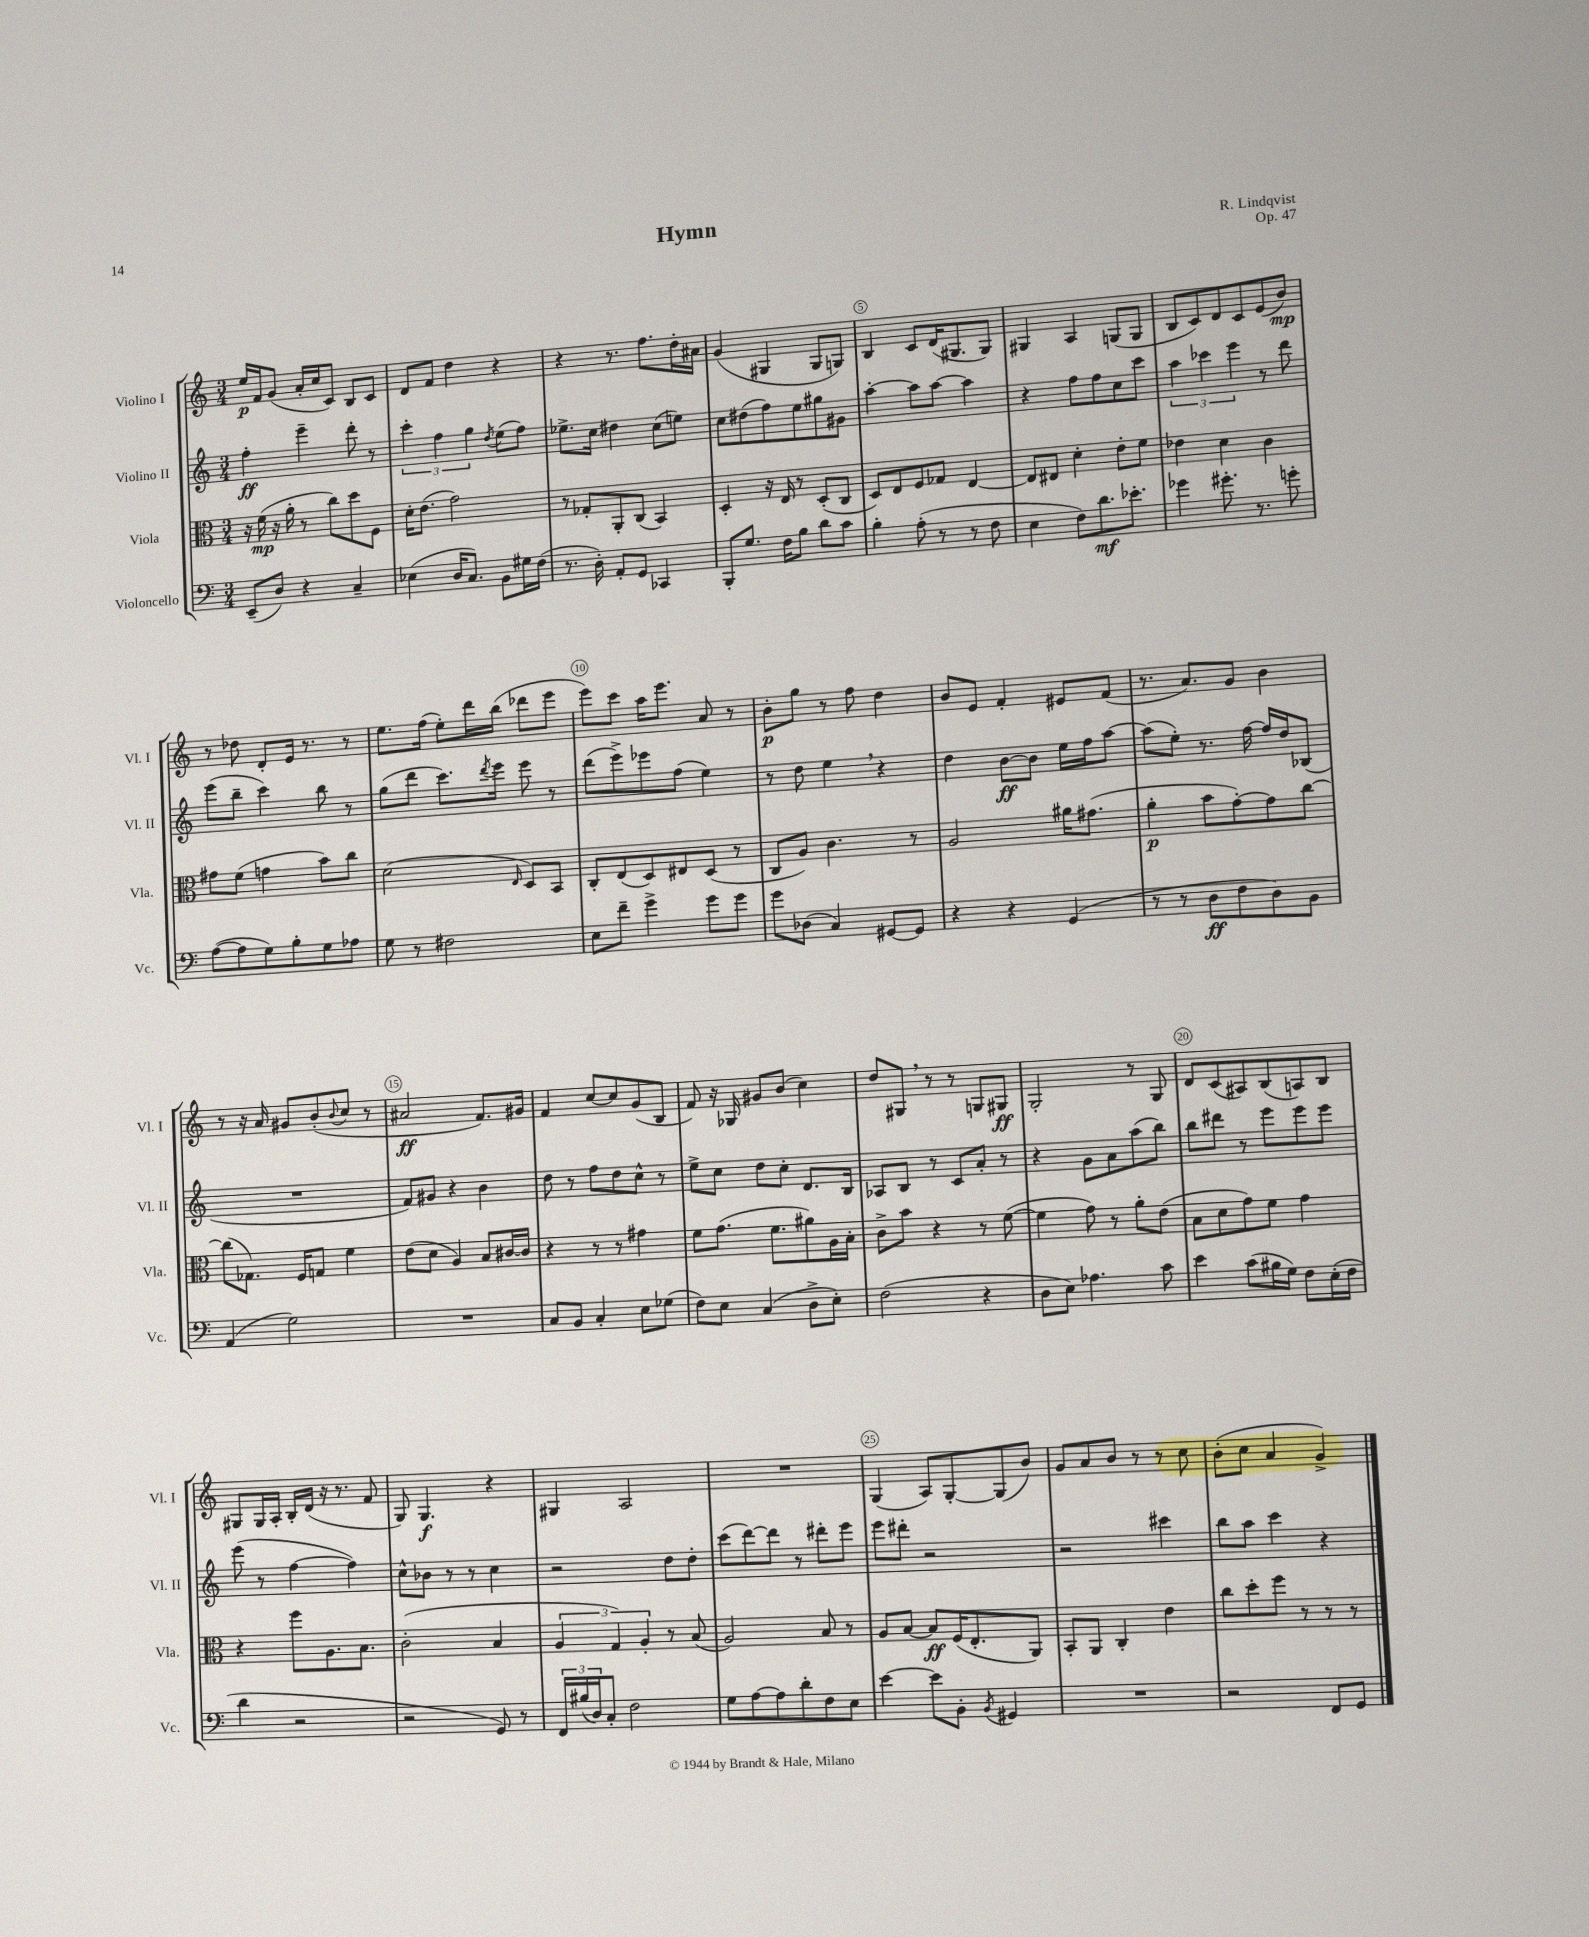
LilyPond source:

\header { title = "Hymn" composer = "R. Lindqvist" opus = "Op. 47" }
<<
\new StaffGroup <<
\new Staff = "s0" \with { instrumentName = "Violino I" shortInstrumentName = "Vl. I" } {
    \clef treble \key c \major \numericTimeSignature \time 3/4
    e''16\p f'16 g'8( a'16-. c''16 c'8) b8 c'8 |
    d'8 f'8 d''4 r4 |
    r4 r8. f''8. d''16-. ais'16 |
    g'4( gis4 gis8 g8) |
    b4 c'8 d'16( gis8. gis8) |
    gis4 a4 g8( g8 |
    b8 c'8) d'8 c'8 e'8( b'8\mp) |
    r8 des''8 d'8-. e'16 r8. r8 |
    e''8. f''16( e''8-.) d'''16 b''16( des'''8 e'''8 |
    e'''8) c'''8 a''16 e'''8. a'8 r8 |
    b'8-.\p g''8 r8 f''8 d''4 |
    b'8 e'8 f'4-. eis'8 f'8( |
    r8. a'8.) g'8 b'4 |
    r8 r16 a'16 gis'8 b'8-.( \appoggiatura { b'8 } c''8 r8 |
    ais'2\ff f'8.) gis'16 |
    f'4 c''8~ c''8 g'8( b8 |
    f'8) r16 ges16 gis'8 b'8( c''4) |
    d''8 gis8 \breathe r8 r8 g8 gis8\ff |
    g2-. r8 g8 |
    d'8 c'8( ais8) b8( a8) b8 |
    gis8 gis16 a16-. b16-. d'16( r16 r8. f'8 |
    g8) g4.\f r4 |
    gis4 a2 |
    R2. |
    g4( a8) g8~-. g8( b'8) |
    g'8 a'8 b'8 r8 r8 c''8 |
    b'8-.( c''8 a'4 g'4->) \bar "|." |
}
\new Staff = "s1" \with { instrumentName = "Violino II" shortInstrumentName = "Vl. II" } {
    \clef treble \key c \major \numericTimeSignature \time 3/4
    f''4-.\ff e'''4-- d'''8-. r8 |
    \tuplet 3/2 { c'''4-. f''4 g''4 } \acciaccatura { d''8 } e''8( f''8) |
    ees''8.-> c''16 dis''4 c''8( e''8) |
    c''8 dis''8( f''8) e''8 gis''8 gis'8 |
    a''4~-. a''8 a''8~ a''4 |
    r4 f''8 f''8 c''8 c'''8 |
    \tuplet 3/2 { a''4 ces'''4 e'''4 } r8 d'''8 |
    e'''8( b''8-- c'''4) b''8 r8 |
    g''8( d'''8 c'''8.) \acciaccatura { d'''8 } e'''16 e'''8 r8 |
    d'''8( e'''8->) ees'''8 f''8( e''4) |
    r8 d''8 e''4 \breathe r4 |
    d''4 b'8~\ff b'8 e''16 f''16 a''8~ |
    a''8( e''8-.) r8. f''16~ f''16 d''16 bes8( |
    R2. |
    f'8) gis'8 r4 b'4 |
    d''8 r8 f''8 d''8 c''8-^ r8 |
    e''8-> c''8 d''8 c''8-. d'8. b16 |
    aes8 b8 r8 c'8 a'8-. r8 |
    r4 g'8 a'8 a''8( b''8) |
    b''8 dis'''8 r8 e'''8 e'''8 e'''8 |
    e'''8( r8 f''4~ f''4) |
    c''8-^ bes'8 r8 r8 c''4 |
    r2 d''8 d''8-. |
    c'''8( d'''8~) d'''8 r8 dis'''8-. e'''8 |
    e'''8 dis'''8-. r2 |
    r2 cis'''4 |
    b''8 a''8 c'''4 r4 \bar "|." |
}
\new Staff = "s2" \with { instrumentName = "Viola" shortInstrumentName = "Vla." } {
    \clef alto \key c \major \numericTimeSignature \time 3/4
    r16 f'16\mp( r16 a'16-. r8 c''8) d''8 f8 |
    d'16-. e'8.( g'2) |
    r8 ges8-. a,8-. c8( b,4) |
    d4-. r16 e16 r8 d8-.( c8 |
    d8) e8 f8 ges8 e4~ |
    e8 eis8 d'4-. e'8-. f'8 |
    ees'4 d'4 c'4 |
    gis'8 f'8( g'4 b'8) c''8 |
    d'2( \grace { e16 } d8) b,8 |
    c8-. e8( d8) eis8 d8( r8 |
    c8 a8) c'4. r8 |
    a2 ais'16 gis'8.( |
    a'4-.\p b'8 g'8~-.) g'8 c''8~ |
    c''8( ges8.) f16 g8 f'4 |
    e'8( d'8 a4) b8 cis'16~ cis'16 |
    r4 r8 r8 gis'4 |
    f'8 g'8.( f'8. ais'8) a16 b16-. |
    c'8-> b'8 r4 r8 f'8~( |
    f'4 g'8) r8 a'8-. e'8( |
    b8 d'8 g'8) f'8 g'4 |
    r4 f''8 a8. b8. |
    c'2-.( b4 |
    \tuplet 3/2 { a4 g4) a4-. } r8 b8( |
    a2) b8 r8 |
    a8 b8~ b8\ff f16( e8.-. a,8) |
    b,8-. a,8 c4-. e'4 |
    c''8 d''8-. f''8 r8 r8 r8 \bar "|." |
}
\new Staff = "s3" \with { instrumentName = "Violoncello" shortInstrumentName = "Vc." } {
    \clef bass \key c \major \numericTimeSignature \time 3/4
    e,8--( d8) r4 c4-- |
    ees4( d16 c8.) b,8 gis16 f16( |
    r8. d16-.) a,8-. g,8 ces,4 |
    b,,8-. g8. f16 b8 d'8 c'8 |
    b4-. a8-.( r8 r8 f8 |
    e4 f8) d'8.\mf ees'8.-. |
    ges'4 gis'8.-. r8. g'8-. |
    a8~( a8 g8) b8-. g8 aes8 |
    g8 r8 fis2 |
    e8 f'8-- g'4-> g'8 g'8 |
    g'8 des8( c4) gis,8~ gis,8 |
    r4 r4 g,4( |
    r8 r8 d8\ff f8 d8) b,8 |
    a,4( g2) |
    R2. |
    c8 b,8 c4-. e8 ges8( |
    f8) e8 c4( d8-> e8-.) |
    f2( r4 |
    d8 e8) aes4. c'8 |
    e'4 c'8( bis16 g16) f8 e16-.( f16 |
    d'4 r2 |
    r2 g,8) r8 |
    \tuplet 3/2 { f,16 bis16( d16) } c8-. f2 |
    g8 a8~ a8 d'8-. f8 e8 |
    e'4~ e'8 b,8-. \acciaccatura { b,8 } gis,4 |
    R2. |
    r2 f,8 g,8 \bar "|." |
}
>>
>>
\layout { \context { \Score \override BarNumber.break-visibility = ##(#f #t #t) barNumberVisibility = #(every-nth-bar-number-visible 5) \override BarNumber.stencil = #(make-stencil-circler 0.1 0.3 ly:text-interface::print) } }
